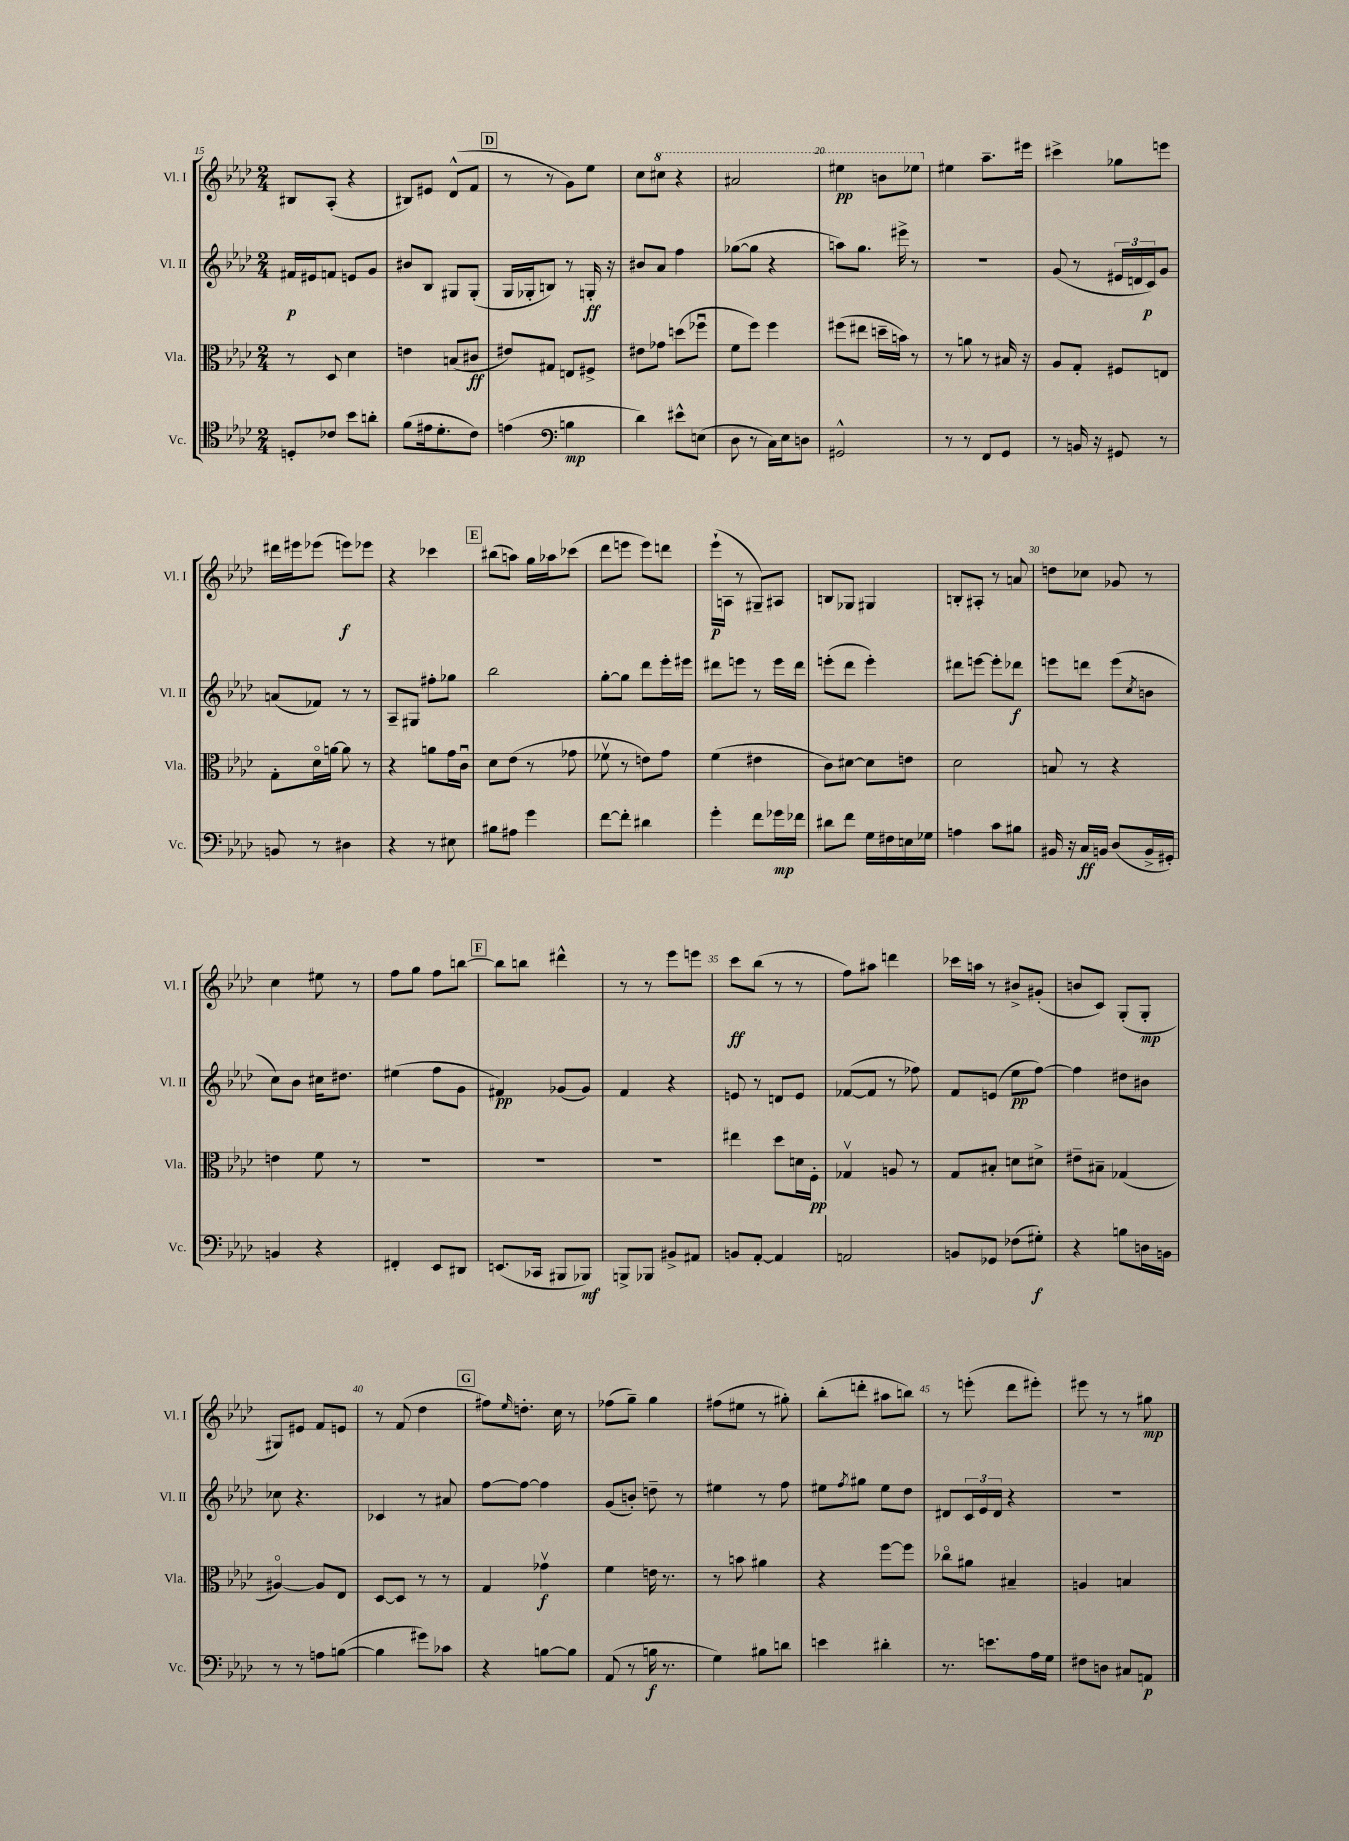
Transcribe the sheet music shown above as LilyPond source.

<<
\new StaffGroup <<
\new Staff = "s0" \with { instrumentName = "Vl. I" shortInstrumentName = "Vl. I" } {
    \clef treble \key aes \major \numericTimeSignature \time 2/4
    bis8 aes8-.( r4 |
    bis8) eis'8 des'8-^( f'8 |
    \mark \markup { \box "D" } r8 r8 g'8) ees''8 |
    c''8 \ottava #1 cis'''8 r4 |
    ais''2 |
    eis'''4\pp b''8 ees'''8 \ottava #0 |
    eis''4 aes''8.-- eis'''16 |
    cis'''4-> ges''8 e'''8 |
    dis'''16 eis'''16 ees'''8( e'''8\f) ees'''8 |
    r4 ces'''4 |
    \mark \markup { \box "E" } bis''8( a''8) g''16 aes''16 ces'''8( |
    des'''8 e'''8 e'''8) d'''8 |
    ees'''16-!\p( a16 r8 gis8--) ais8 |
    b8 ges8 gis4 |
    b8-. ais8-. r8 a'8 |
    d''8 ces''8 ges'8 r8 |
    c''4 eis''8 r8 |
    f''8 g''8 f''8 b''8~ |
    \mark \markup { \box "F" } b''8 b''8 dis'''4-^ |
    r8 r8 ees'''8 e'''8 |
    c'''8\ff bes''8( r8 r8 |
    f''8) ais''8 d'''4 |
    ces'''16 a''16 r8 bis'8-> gis'8-.( |
    b'8 c'8) g8-.( g8-.\mp |
    gis8) eis'8 f'8 e'8 |
    r8 f'8( des''4 |
    \mark \markup { \box "G" } fis''8) \grace { ees''16 } d''8.-. c''16 r8 |
    fes''8( g''8--) g''4 |
    fis''8( eis''8 r8 gis''8-.) |
    bes''8-.( d'''8-. ais''8 b''8) |
    r8 e'''8-.( des'''8 eis'''8-.) |
    eis'''8 r8 r8 gis''8\mp \bar "|." |
}
\new Staff = "s1" \with { instrumentName = "Vl. II" shortInstrumentName = "Vl. II" } {
    \clef treble \key aes \major \numericTimeSignature \time 2/4
    fis'16\p eis'16 f'8 e'8 g'8 |
    bis'8 bes8 gis8 gis8-.( |
    \mark \markup { \box "D" } g16 ges16-. b8) r8 g16-.\ff r16 |
    bis'8 aes'8 f''4 |
    ges''8~( ges''8 r4 |
    a''8) g''8. eis'''16-> r8 |
    R2 |
    g'8( r8 \tuplet 3/2 { eis'16 d'16 c'16\p) } g'8 |
    a'8( fes'8) r8 r8 |
    aes8-- gis8 fis''8-. ges''8 |
    \mark \markup { \box "E" } bes''2 |
    g''8~-. g''8 des'''8 ees'''16-. eis'''16 |
    dis'''8 e'''8 r8 e'''16 dis'''16 |
    e'''8-.( des'''8 e'''4-.) |
    dis'''8 e'''8~ e'''8-. des'''8\f |
    e'''8 d'''8 e'''8( \acciaccatura { c''8 } b'8 |
    c''8) bes'8 cis''16 dis''8. |
    eis''4( f''8 g'8 |
    \mark \markup { \box "F" } fis'4\pp) ges'8( ges'8) |
    f'4 r4 |
    e'8 r8 d'8 e'8 |
    fes'8~( fes'8 r8 fes''8) |
    f'8 e'8( ees''8\pp f''8~) |
    f''4 dis''8 bis'8 |
    ces''8 r4. |
    ces'4 r8 ais'8 |
    \mark \markup { \box "G" } f''8~ f''8~ f''4 |
    g'8( b'8-.) d''8-- r8 |
    eis''4 r8 f''8 |
    eis''8 \acciaccatura { f''8 } gis''8 eis''8 des''8 |
    dis'8 \tuplet 3/2 { c'16 ees'16 dis'16 } r4 |
    r2 \bar "|." |
}
\new Staff = "s2" \with { instrumentName = "Vla." shortInstrumentName = "Vla." } {
    \clef alto \key aes \major \numericTimeSignature \time 2/4
    r8 des8 des'4 |
    e'4 b8( cis'8\ff |
    \mark \markup { \box "D" } eis'8) gis8 e8 fis8-> |
    eis'8 ges'8 d''8( fes''8\downbow |
    f'8 f''8) f''4 |
    fis''8( eis''8 d''16-- b'16) r8 |
    r8 a'8 r8 bis16 r16 |
    aes8 g8-. fis8 e8 |
    g8-. des'16\flageolet a'16~ a'8 r8 |
    r4 a'8 g'16 c'16\downbow |
    \mark \markup { \box "E" } des'8 ees'8( r8 ges'8 |
    fes'8\upbow r8 e'8) g'8 |
    f'4( eis'4 |
    c'8) dis'8~ dis'8 e'8 |
    des'2 |
    b8 r8 r4 |
    e'4 f'8 r8 |
    R2 |
    \mark \markup { \box "F" } R2 |
    R2 |
    eis''4 des''8 d'16 f16-.\pp |
    ges4\upbow a8 r8 |
    g8 bis8-. d'8 dis'8-> |
    eis'8-- bis8-- ges4( |
    ais4~\flageolet) ais8 ees8 |
    des8~ des8 r8 r8 |
    \mark \markup { \box "G" } g4 ges'4\upbow\f |
    f'4 e'16 r8. |
    r8 b'8 ais'4 |
    r4 f''8~ f''8 |
    ces''8\flageolet ais'8 bis4-- |
    a4 b4 \bar "|." |
}
\new Staff = "s3" \with { instrumentName = "Vc." shortInstrumentName = "Vc." } {
    \clef tenor \key aes \major \numericTimeSignature \time 2/4
    d8-. ces'8 bes'8 a'8-. |
    f'8( eis'16 des'8.-. c'8) |
    \mark \markup { \box "D" } e'4( \clef bass b4\mp |
    des'4) eis'8-^ e8( |
    des8 r8 c16) ees16 d8 |
    gis,2-^ |
    r8 r8 f,8 g,8 |
    r8 b,16 r16 gis,8 r8 |
    b,8 r8 dis4 |
    r4 r8 eis8 |
    \mark \markup { \box "E" } bis8 ais8 g'4 |
    f'8~ f'8-. dis'4 |
    g'4-. f'8 ges'16\mp fes'16 |
    dis'8 f'8 g16 fis16 e16 ges16 |
    a4 c'8 bis8 |
    bis,16 r16 c16\ff b,16 des8( b,16-> gis,16-.) |
    b,4 r4 |
    fis,4-. ees,8 dis,8 |
    \mark \markup { \box "F" } e,8.( ces,16 bis,,8 bes,,8\mf) |
    b,,8-> bes,,8 bis,8-> ais,8 |
    b,8 aes,8~-. aes,4 |
    a,2 |
    b,8 ges,8 fes8( gis8-.\f) |
    r4 b8 d16 b,16 |
    r8 r8 a8 b8~( |
    b4 gis'8) ces'8 |
    \mark \markup { \box "G" } r4 b8~ b8 |
    aes,8( r8 b16\f r8. |
    g4) bis8 d'8 |
    e'4 dis'4-. |
    r8. e'8. aes16 g16 |
    fis8 d8 cis8 a,8\p \bar "|." |
}
>>
>>
\layout { \context { \Score currentBarNumber = #15 \override BarNumber.break-visibility = ##(#f #t #t) barNumberVisibility = #(every-nth-bar-number-visible 5) } }
